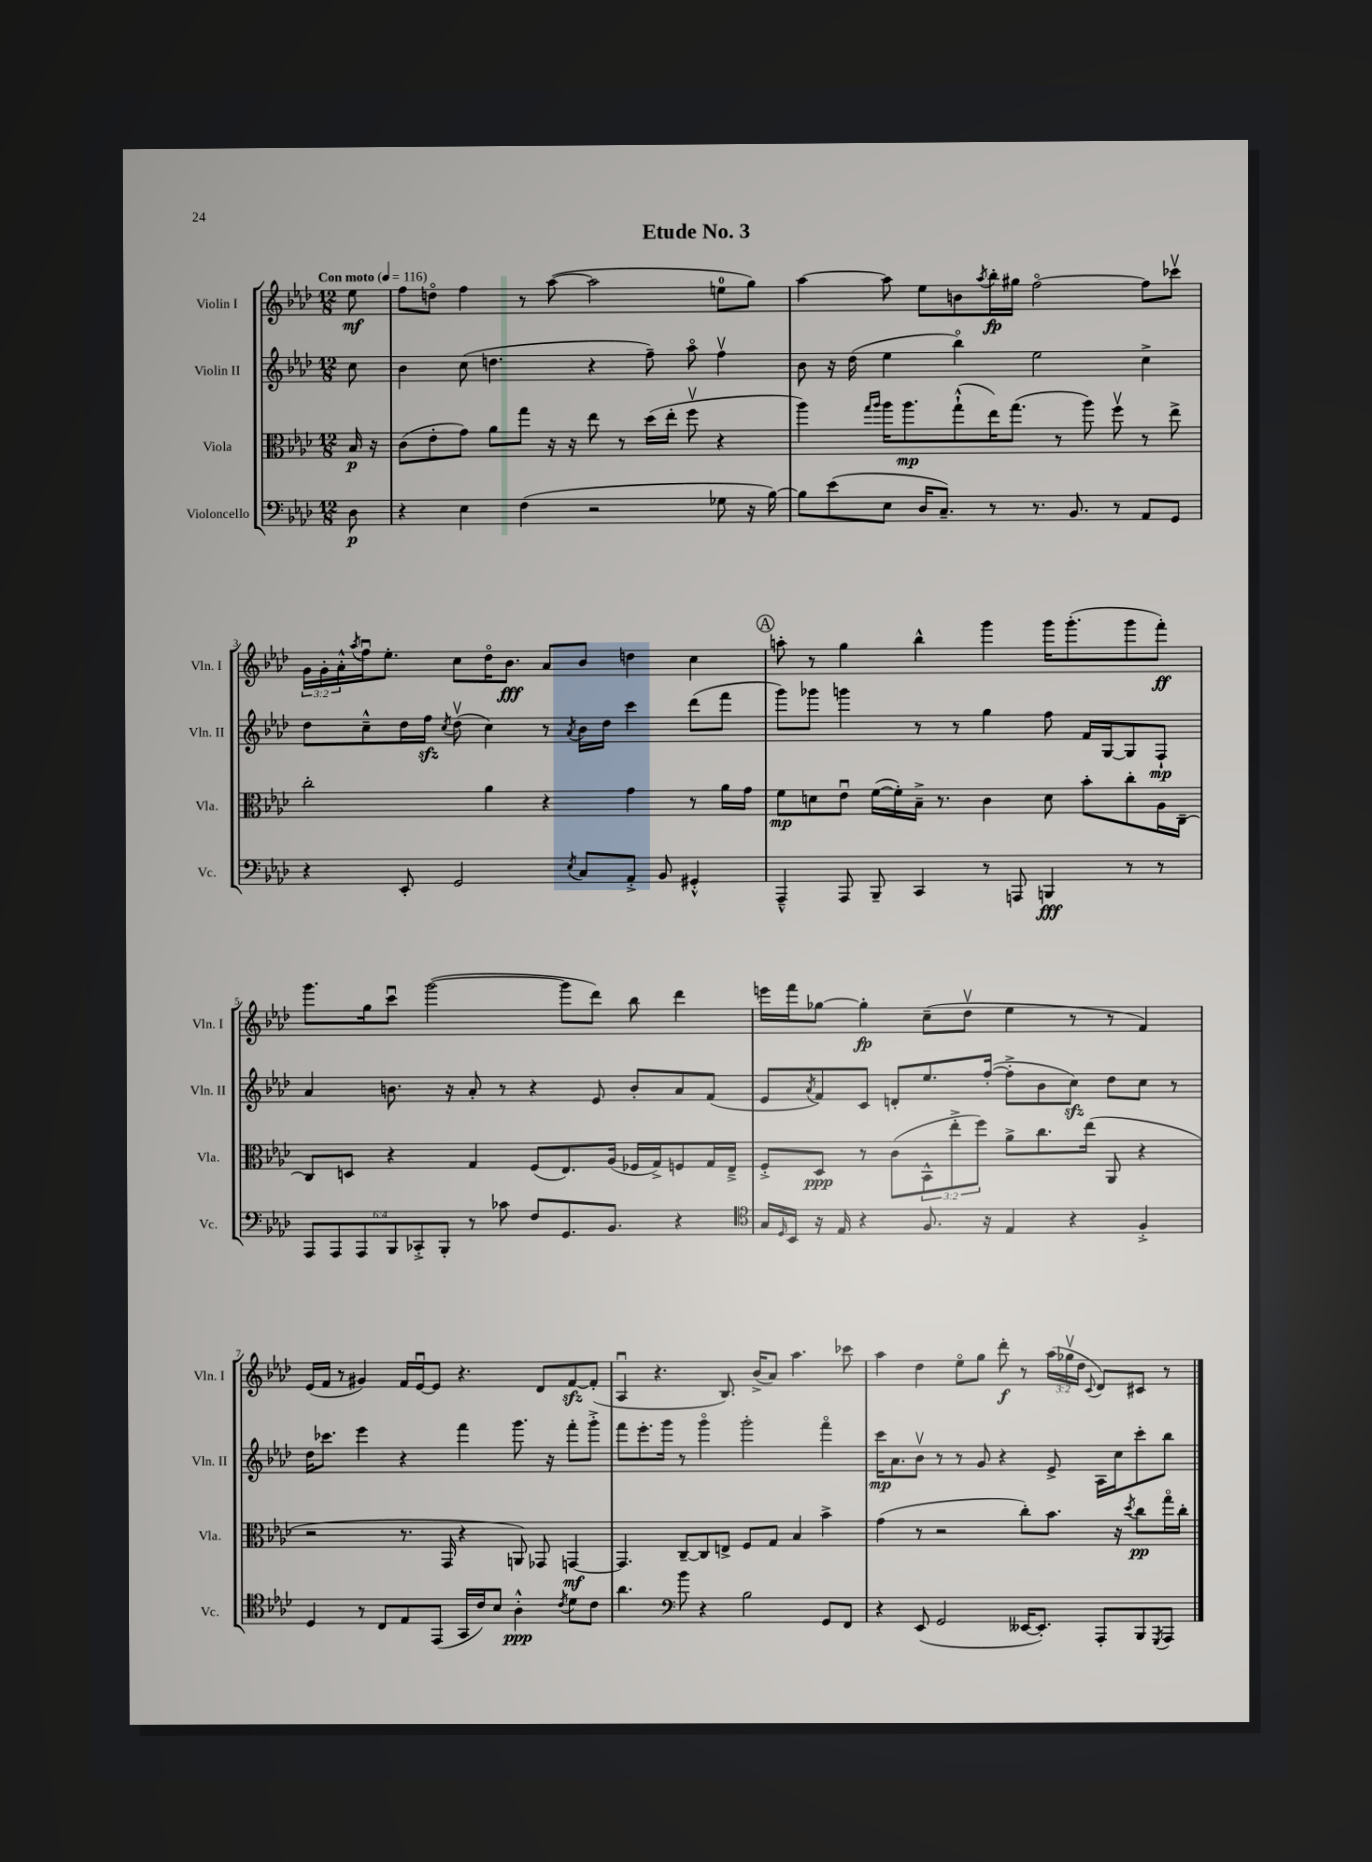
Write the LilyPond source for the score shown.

\header { title = "Etude No. 3" }
<<
\new StaffGroup <<
\new Staff = "s0" \with { instrumentName = "Violin I" shortInstrumentName = "Vln. I" } {
    \clef treble \key aes \major \numericTimeSignature \time 12/8 \override Staff.TupletNumber.text = #tuplet-number::calc-fraction-text \partial 8 \tempo "Con moto" 4 = 116
    ees''8\mf |
    f''8 d''8\flageolet f''4 r8 aes''8~( aes''2 e''8-0 g''8) |
    aes''4~ aes''8 ees''8 b'8 \acciaccatura { aes''8 } bes''16-.\fp gis''16 f''2~\flageolet f''8 ces'''8\upbow |
    \tuplet 3/2 { g'16 g'16-. aes'16-.-^ } \acciaccatura { aes''8 } f''16\downbow ees''8.-. c''8 des''16\flageolet bes'8.\fff aes'8 bes'8 d''4 c''4 |
    \mark \markup { \circle "A" } a''8-. r8 g''4 bes''4-^ g'''4 g'''16 g'''8.-.( g'''8 f'''8-.\ff) |
    g'''8. g''16 c'''8\downbow g'''2~( g'''8 des'''8) bes''8 des'''4 |
    e'''16 f'''16 ges''8~ ges''4-.\fp c''8--( des''8\upbow ees''4 r8 r8 f'4) |
    ees'16( f'16 r8 gis'4) f'16 ees'16~\downbow ees'8 r4. des'8 f'8~\sfz f'8-.( |
    aes4\downbow r4. bes8.) bes'16->( aes'8) aes''4. ces'''8 |
    aes''4 des''4 ees''8\flageolet g''8 des'''8-.\f r8 \tuplet 3/2 { aes''16( ges''16\upbow des''16 } \appoggiatura { c'8 } des'8) cis'8 r8 \bar "|." |
}
\new Staff = "s1" \with { instrumentName = "Violin II" shortInstrumentName = "Vln. II" } {
    \clef treble \key aes \major \numericTimeSignature \time 12/8 \partial 8
    c''8 |
    bes'4 c''8( d''4. r4 f''8--) aes''8\flageolet f''4\upbow |
    bes'8 r16 des''16( ees''4 bes''4\flageolet) ees''2 c''4-> |
    des''8 c''8---^ des''16 f''16\sfz \acciaccatura { c''8 } des''8\upbow( c''4) r8 \acciaccatura { aes'8 } bes'16 des''16 c'''4 des'''8( f'''8 |
    \mark \markup { \circle "A" } g'''8) ges'''8 g'''4 r8 r8 g''4 f''8 f'16 g16~ g8 f8-!\mp |
    aes'4 b'8. r16 aes'8-. r8 r4 ees'8 b'8-. aes'8 f'8( |
    ees'8 \acciaccatura { aes'8 } f'8) c'8 d'8-. ees''8. f''16~-.( f''8-.-> bes'8 c''8\sfz) des''8 c''8 r8 |
    des''16 ces'''8. ees'''4 r4 f'''4 g'''8. r16 f'''8-. g'''8-.-> |
    f'''8 ees'''8.-. g'''16 r8 g'''4\flageolet g'''2-. f'''4\flageolet |
    c'''16\mp aes'8. bes'8\upbow r8 r8 g'8 r4 ees'8-> aes16 c''16 c'''8-. bes''8 \bar "|." |
}
\new Staff = "s2" \with { instrumentName = "Viola" shortInstrumentName = "Vla." } {
    \clef alto \key aes \major \numericTimeSignature \time 12/8 \override Staff.TupletNumber.text = #tuplet-number::calc-fraction-text \partial 8
    bes16\p r16 |
    c'8( ees'8-. g'8) aes'8 g''8 r16 r16 ees''8 r8 des''16( ees''16-. f''8\upbow r4 |
    aes''4) \grace { g''16 aes''16 } aes''16 aes''8.\mp g''8-!-^( ees''16) g''8.( r8 aes''8) f''8\upbow r8 ees''8-> |
    c''2-. aes'4 r4 g'4 r8 aes'16 g'16 |
    \mark \markup { \circle "A" } f'8\mp d'8 ees'8\downbow f'16~( f'16-.) bes16---> r8. c'4 d'8 bes'8-. c''8-. aes16 c16~-- |
    c8 d8 r4 g4 f8( ees8.) aes16( fes16 g16->) f8 g16 ees16---> |
    f8-.-> des8\ppp r8 c'8( \tuplet 3/2 { bes,8-^ ees''8-.-> f''8) } aes'8-> c''8. ees''16( aes,8 r4 |
    r2 r8. g,16 r4 a,8) ges,8 g,4~\mf |
    g,4. c8~-- c8 e8-> f8 g8 bes4 bes'4-> |
    g'4( r8 r2 c''8-.) bes'8. r16 \acciaccatura { des''8 } c''8\pp g''16\flageolet c''16-. \bar "|." |
}
\new Staff = "s3" \with { instrumentName = "Violoncello" shortInstrumentName = "Vc." } {
    \clef bass \key aes \major \numericTimeSignature \time 12/8 \override Staff.TupletNumber.text = #tuplet-number::calc-fraction-text \partial 8
    des8\p |
    r4 ees4 f4( r2 ges8 r16 bes16~) |
    bes8 ees'8( ees8 des16 c8.--) r8 r8. bes,8. r8 aes,8 g,8 |
    r4 ees,8-. g,2 \acciaccatura { ees8 } c8 aes,8-.-> bes,8 gis,4-.-^ |
    \mark \markup { \circle "A" } aes,,4---^ aes,,8 bes,,8-- c,4 r8 a,,8 b,,4\fff r8 r8 |
    \tuplet 6/4 { aes,,8 aes,,8 aes,,8 bes,,8 ces,8-.-> bes,,8-. } r8 ces'8 f8 g,8. bes,8. r4 |
    \clef tenor g16 \grace { des16 } bes,16 r16 ees16 r4 f8. r16 ees4 r4 f4-.-> |
    des4 r8 c8 ees8 ees,8( g,16 c'16) bes8 aes4-.-^\ppp \acciaccatura { c'8 } des'8 c'8 |
    aes'4. \clef bass bes'8 r4 bes2 g,8 f,8 |
    r4 ees,8( g,2 eeses,16~ eeses,8.-.) aes,,8-. bes,,8 \acciaccatura { g,,8 } aes,,8 \bar "|." |
}
>>
>>
